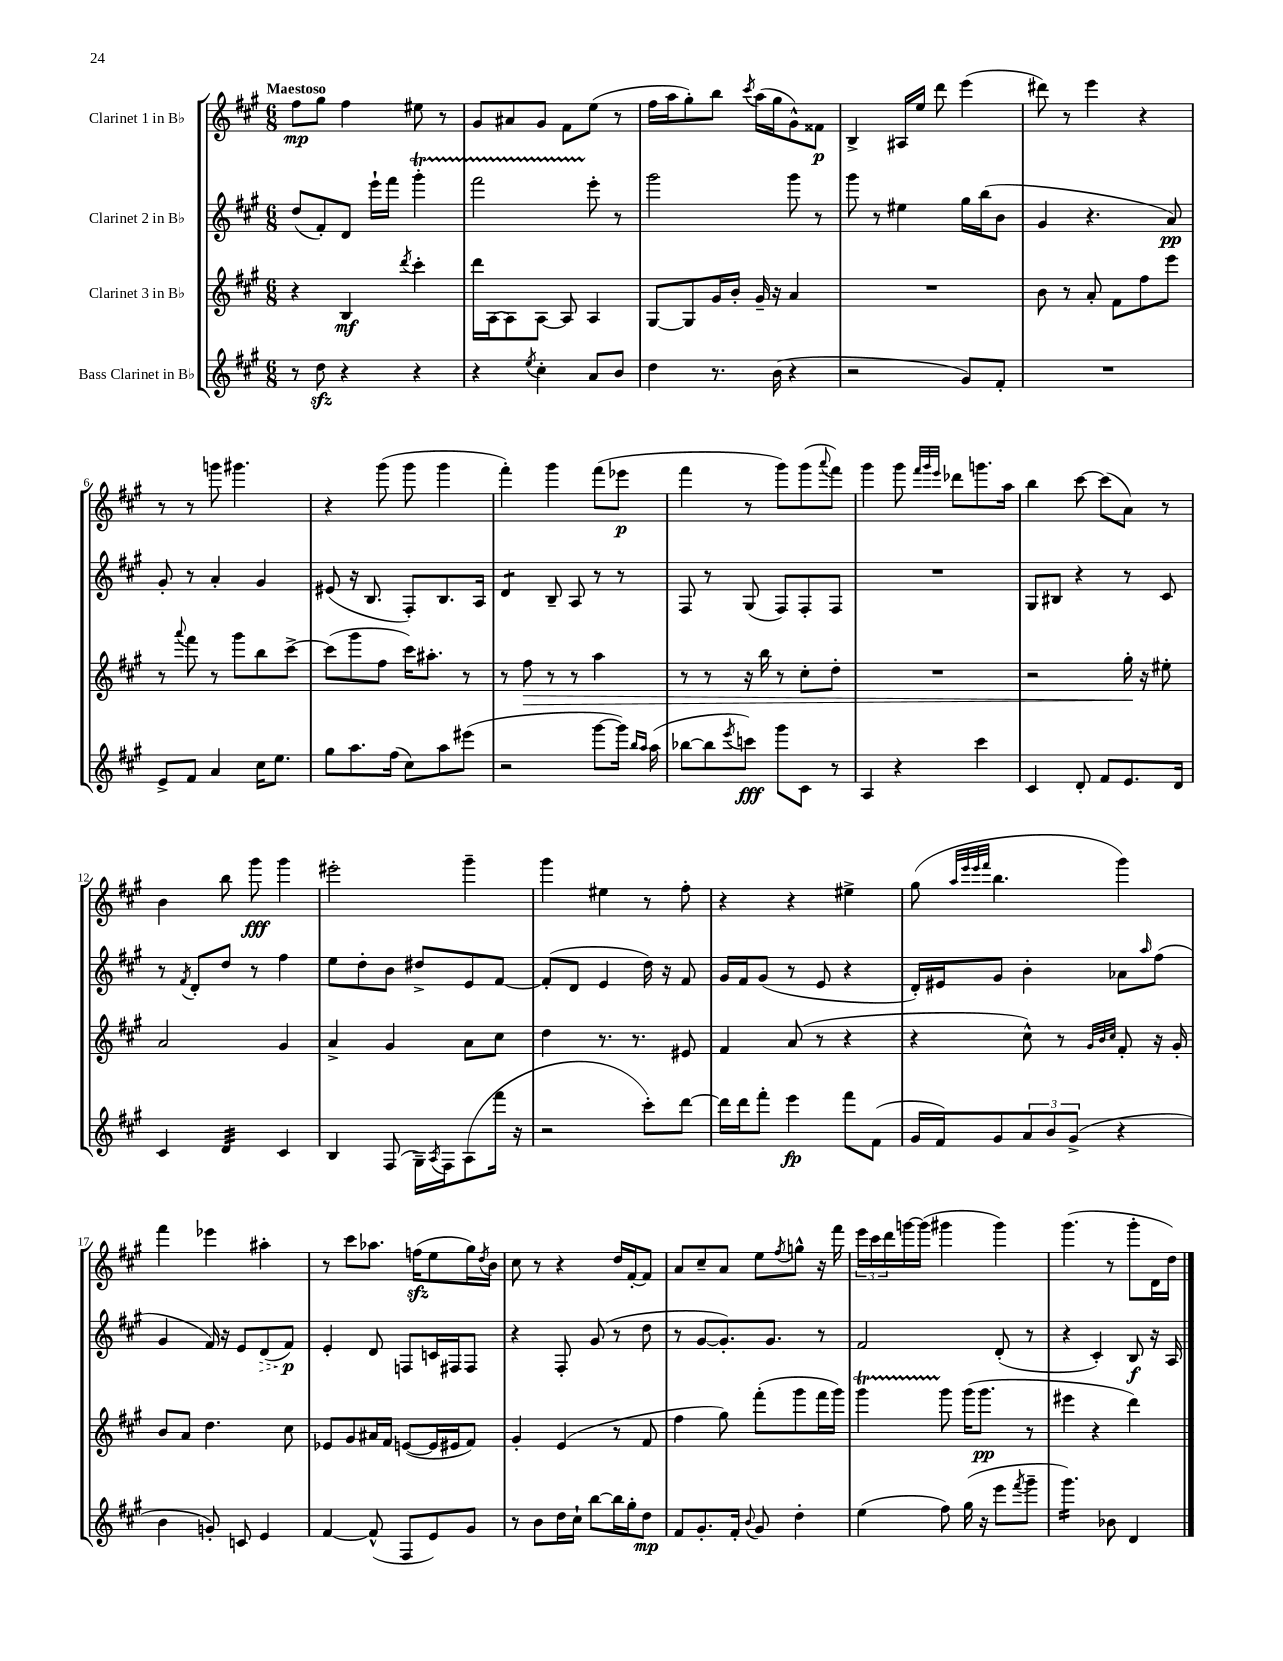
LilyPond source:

<<
\new StaffGroup <<
\new Staff = "s0" \with { instrumentName = "Clarinet 1 in Bb" } {
    \clef treble \key a \major \numericTimeSignature \time 6/8 \tempo "Maestoso"
    fis''8\mp gis''8 fis''4 eis''8 r8 |
    gis'8 ais'8 gis'8 fis'8 e''8( r8 |
    fis''16 a''16 gis''8-.) b''8 \acciaccatura { cis'''8 } a''16( gis''16 gis'8-^) fisis'8\p |
    b4-> ais16 e''16 d'''8 e'''4( |
    dis'''8) r8 e'''4 r4 |
    r8 r8 g'''8 gis'''4. |
    r4 gis'''8( gis'''8 gis'''4 |
    fis'''4-.) gis'''4 fis'''8( ees'''8\p |
    fis'''4 r8 gis'''8) gis'''8( \appoggiatura { a'''8 } fis'''8) |
    gis'''4 gis'''8 \grace { fis'''32 gis'''32 e'''32 } des'''8 g'''8. a''16 |
    b''4 cis'''8~ cis'''8( a'8) r8 |
    b'4 b''8 gis'''8\fff gis'''4 |
    eis'''2-. gis'''4-- |
    gis'''4 eis''4 r8 fis''8-. |
    r4 r4 eis''4-> |
    gis''8( \grace { a''32 e'''32 e'''32 fis'''32 } b''4. gis'''4) |
    fis'''4 ees'''4 ais''4-. |
    r8 cis'''8 aes''8. f''16\sfz( e''8 gis''16) \acciaccatura { d''8 } b'16 |
    cis''8 r8 r4 d''16 fis'16~-. fis'8 |
    a'8 cis''8-- a'8 e''8 \acciaccatura { fis''8 } g''8-^ r16 fis'''16 |
    \tuplet 3/2 { e'''16 cis'''16 d'''16 } g'''16~ g'''16( gis'''4 gis'''4) |
    gis'''4.( r8 gis'''8-. d'16 d''16) \bar "|." |
}
\new Staff = "s1" \with { instrumentName = "Clarinet 2 in Bb" } {
    \clef treble \key a \major \numericTimeSignature \time 6/8
    d''8( fis'8-.) d'8 e'''16-! fis'''16 gis'''4-.\startTrillSpan |
    fis'''2 e'''8-.\stopTrillSpan r8 |
    gis'''2 gis'''8 r8 |
    gis'''8 r8 eis''4 gis''16 b''16( b'8 |
    gis'4 r4. a'8\pp) |
    gis'8-. r8 a'4-. gis'4 |
    eis'8( r16 b8. fis8-.) b8. a16 |
    d'4:8 b8-- a8 r8 r8 |
    fis8 r8 gis8( fis8) fis8-. fis8 |
    R2. |
    gis8 bis8 r4 r8 cis'8 |
    r8 \acciaccatura { fis'8 } d'8-. d''8 r8 fis''4 |
    e''8 d''8-. b'8 dis''8-> e'8 fis'8~ |
    fis'8-.( d'8 e'4 d''16) r16 fis'8 |
    gis'16 fis'16 gis'8( r8 e'8 r4 |
    d'16-.) eis'16 gis'8 b'4-. aes'8 \grace { a''16 } fis''8( |
    gis'4 fis'16) r16 e'8 \once \override Hairpin.style = #'dashed-line d'8\>( fis'8\p\!) |
    e'4-. d'8 f8 c'16 fis16 fis8 |
    r4 fis8-. gis'8( r8 d''8 |
    r8 gis'8~ gis'8.-.) gis'8. r8 |
    fis'2 d'8-.( r8 |
    r4 cis'4-.) b8\f r16 a16 \bar "|." |
}
\new Staff = "s2" \with { instrumentName = "Clarinet 3 in Bb" } {
    \clef treble \key a \major \numericTimeSignature \time 6/8
    r4 b4\mf \acciaccatura { d'''8 } cis'''4-. |
    d'''16 a16~ a8 a8~ a8 a4 |
    gis8~ gis8 gis'16 b'16-. gis'16-- r16 a'4 |
    R2. |
    b'8 r8 a'8-. fis'8 fis''8 e'''8 |
    r8 \appoggiatura { a'''8 } fis'''8 r8 gis'''8 b''8 cis'''8~-> |
    cis'''8( gis'''8 fis''8 cis'''16) ais''8.-. r8 |
    r8 fis''8\> r8 r8 a''4 |
    r8 r8 r16 b''16 r8 cis''8-. d''8-. |
    R2. |
    r2 gis''16-.\! r16 eis''8-. |
    a'2 gis'4 |
    a'4-> gis'4 a'8 cis''8 |
    d''4 r8. r8. eis'8 |
    fis'4 a'8( r8 r4 |
    r4 cis''8-^) r8 \grace { gis'32 b'32 cis''32 } fis'8-. r16 gis'16-. |
    b'8 a'8 d''4. cis''8 |
    ees'8 gis'8 ais'16 fis'16 e'8~( e'16 eis'16 fis'8) |
    gis'4-. e'4( r8 fis'8 |
    fis''4 gis''8) fis'''8-.( gis'''8 fis'''16 gis'''16) |
    gis'''4\startTrillSpan gis'''8\stopTrillSpan gis'''16( gis'''8.\pp r8 |
    eis'''4 r4 d'''4) \bar "|." |
}
\new Staff = "s3" \with { instrumentName = "Bass Clarinet in Bb" } {
    \clef treble \key a \major \numericTimeSignature \time 6/8
    r8 d''8\sfz r4 r4 |
    r4 \acciaccatura { e''8 } cis''4-. a'8 b'8 |
    d''4 r8. b'16( r4 |
    r2 gis'8) fis'8-. |
    R2. |
    e'8-> fis'8 a'4 cis''16 e''8. |
    gis''8 a''8. fis''16( cis''8) a''8 eis'''8( |
    r2 gis'''8~ gis'''16) \grace { b''16 a''16 } a''16( |
    bes''8~ bes''8 \acciaccatura { e'''8 } c'''8\fff) gis'''8 cis'8 r8 |
    a4 r4 cis'''4 |
    cis'4 d'8-. fis'8 e'8. d'16 |
    cis'4 d'4:32 cis'4 |
    b4 fis8( gis16--) \acciaccatura { a8 } fis16 a8( fis'''16 r16 |
    r2 cis'''8-.) d'''8~ |
    d'''16 d'''16 fis'''8-. e'''4\fp fis'''8 fis'8( |
    gis'16 fis'16) gis'8 \tuplet 3/2 { a'8 b'8 gis'8->( } r4 |
    b'4 g'8-.) c'8 e'4 |
    fis'4~ fis'8-^( fis8 e'8) gis'8 |
    r8 b'8 d''16 cis''16-! b''8~ b''16 gis''16-. d''8\mp |
    fis'8 gis'8.-. fis'16-. \appoggiatura { b'8 } gis'8 d''4-. |
    e''4( fis''8) gis''16( r16 e'''8 \acciaccatura { fis'''8 } gis'''8-- |
    gis'''4.:16) bes'8 d'4 \bar "|." |
}
>>
>>
